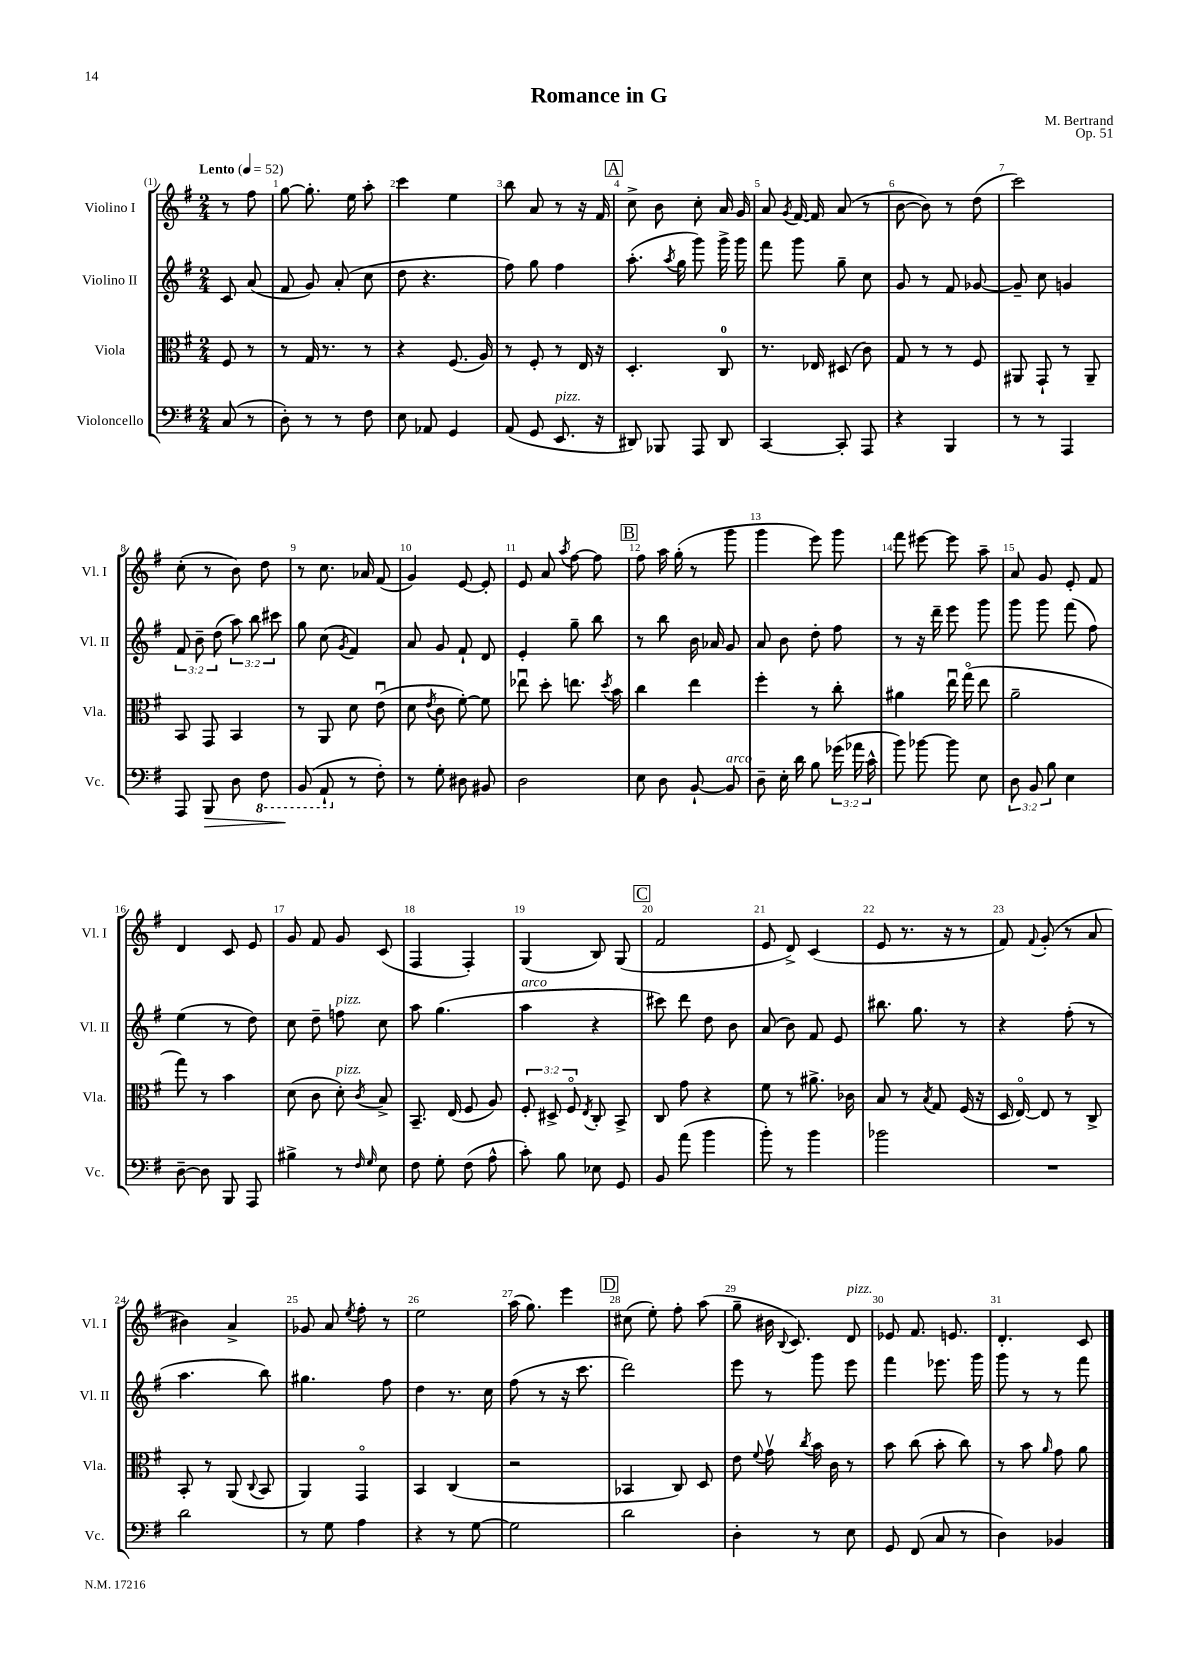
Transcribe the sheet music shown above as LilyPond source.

\header { title = "Romance in G" composer = "M. Bertrand" opus = "Op. 51" }
<<
\new StaffGroup <<
\new Staff = "s0" \with { instrumentName = "Violino I" shortInstrumentName = "Vl. I" } {
    \clef treble \key g \major \numericTimeSignature \time 2/4 \partial 4 \tempo "Lento" 4 = 52
    \autoBeamOff r8 fis''8 |
    g''8~ g''8.-. e''16 a''8-. |
    c'''4 e''4 |
    b''8 a'8 r8 r16 fis'16 |
    \mark \markup { \box "A" } c''8-> b'8 c''8-. a'16 g'16 |
    a'8 \acciaccatura { g'8 } fis'16~ fis'16 a'8( r8 |
    b'8~ b'8) r8 d''8( |
    c'''2) |
    c''8-.( r8 b'8) d''8 |
    r8 c''8. aes'16 fis'8( |
    g'4) e'8~ e'8-. |
    e'8 a'8 \acciaccatura { a''8 } fis''8~ fis''8 |
    \mark \markup { \box "B" } fis''8 a''16 g''16-.( r8 g'''8 |
    g'''4 e'''8) g'''8 |
    fis'''8 eis'''8~ eis'''8 a''8-- |
    a'8 g'8 e'8-. fis'8 |
    d'4 c'8 e'8 |
    g'8 fis'8 g'8 c'8( |
    fis4 fis4-.) |
    g4( b8) g8( |
    \mark \markup { \box "C" } fis'2 |
    e'8 d'8->) c'4( |
    e'8 r8. r16 r8 |
    fis'8) \appoggiatura { fis'8 } g'8-.( r8 a'8 |
    bis'4) a'4-> |
    ges'8 a'8 \acciaccatura { e''8 } fis''8-. r8 |
    e''2 |
    a''16( g''8.) e'''4 |
    \mark \markup { \box "D" } cis''8( e''8-.) fis''8-. a''8( |
    g''8-- bis'16 \appoggiatura { b8 } c'8.) d'8^\markup { \italic "pizz." } |
    ees'8 fis'8. e'8. |
    d'4.-. c'8 \bar "|." |
}
\new Staff = "s1" \with { instrumentName = "Violino II" shortInstrumentName = "Vl. II" } {
    \clef treble \key g \major \numericTimeSignature \time 2/4 \override Staff.TupletNumber.text = #tuplet-number::calc-fraction-text \partial 4
    \autoBeamOff c'8 a'8( |
    fis'8 g'8) a'8-.( c''8 |
    d''8 r4. |
    fis''8) g''8 fis''4 |
    \mark \markup { \box "A" } a''8.-.( \acciaccatura { a''8 } g''16 g'''8) g'''16-> g'''16 |
    fis'''8 g'''8 g''8-- c''8 |
    g'8 r8 fis'8 ges'8~ |
    ges'8-- c''8 g'4 |
    \tuplet 3/2 { fis'8 b'8-- d''8( } \tuplet 3/2 { a''8) b''8 cis'''8 } |
    g''8 c''8( \acciaccatura { g'8 } fis'4) |
    a'8 g'8 fis'8-! d'8 |
    e'4-. g''8-- b''8 |
    \mark \markup { \box "B" } r8 b''8 b'16 aes'16 g'8 |
    a'8 b'8 d''8-. fis''8 |
    r8 r16 d'''16-- e'''8 g'''8 |
    g'''8 g'''8 fis'''8( fis''8) |
    e''4( r8 d''8) |
    c''8 d''8-- f''8^\markup { \italic "pizz." } c''8 |
    a''8 g''4.( |
    a''4^\markup { \italic "arco" } r4 |
    \mark \markup { \box "C" } cis'''8) d'''8 d''8 b'8 |
    a'8( b'8) fis'8 e'8 |
    bis''8. g''8. r8 |
    r4 fis''8-.( r8 |
    a''4. b''8) |
    gis''4. fis''8 |
    d''4 r8. c''16 |
    fis''8( r8 r16 c'''8. |
    \mark \markup { \box "D" } d'''2) |
    e'''8 r8 g'''8 e'''8 |
    fis'''4 ees'''8. g'''16 |
    g'''8 r8 r8 fis'''8 \bar "|." |
}
\new Staff = "s2" \with { instrumentName = "Viola" shortInstrumentName = "Vla." } {
    \clef alto \key g \major \numericTimeSignature \time 2/4 \override Staff.TupletNumber.text = #tuplet-number::calc-fraction-text \partial 4
    \autoBeamOff fis8 r8 |
    r8 g16 r8. r8 |
    r4 fis8.( a16) |
    r8 fis8-. r8 e16 r16 |
    \mark \markup { \box "A" } d4.-. c8-0 |
    r8. ees16 dis8( c'8) |
    g8 r8 r8 fis8 |
    ais,8 g,8-! r8 ais,8-- |
    b,8 g,8 b,4 |
    r8 a,8 d'8 e'8\downbow( |
    d'8 \acciaccatura { e'8 } c'8 fis'8~-.) fis'8 |
    ees''8\downbow d''8-. e''8. \acciaccatura { d''8 } b'16 |
    \mark \markup { \box "B" } c''4 e''4 |
    fis''4-. r8 c''8-. |
    ais'4 e''16\downbow g''16\flageolet( e''8 |
    a'2-- |
    g''8) r8 b'4 |
    d'8( c'8 d'8-.^\markup { \italic "pizz." }) \acciaccatura { c'8 } b8-> |
    b,8.-- e16( fis8 a8) |
    \tuplet 3/2 { fis8-. dis8-> fis8\flageolet } \acciaccatura { e8 } c8-. b,8-> |
    \mark \markup { \box "C" } c8 g'8 r4 |
    fis'8 r8 ais'8.-> ces'16 |
    b8 r8 \acciaccatura { b8 } g8 fis16( r16 |
    d16 e16~\flageolet) e8 r8 c8-> |
    b,8-. r8 a,8( \appoggiatura { c8 } b,8 |
    a,4) g,4\flageolet |
    b,4 c4( |
    r2 |
    \mark \markup { \box "D" } bes,4 c8) d8 |
    e'8 \appoggiatura { fis'8 } g'8\upbow \acciaccatura { c''8 } b'16 c'16 r8 |
    b'8 c''8( b'8-. c''8) |
    r8 b'8 \grace { a'16 } g'8 a'8 \bar "|." |
}
\new Staff = "s3" \with { instrumentName = "Violoncello" shortInstrumentName = "Vc." } {
    \clef bass \key g \major \numericTimeSignature \time 2/4 \override Staff.TupletNumber.text = #tuplet-number::calc-fraction-text \partial 4
    \autoBeamOff c8( r8 |
    d8-.) r8 r8 fis8 |
    e8 aes,8 g,4 |
    a,8( g,8 e,8.^\markup { \italic "pizz." } r16 |
    \mark \markup { \box "A" } dis,8) bes,,8 a,,8 dis,8 |
    c,4~ c,8-. a,,8 |
    r4 b,,4 |
    r8 r8 a,,4 |
    a,,8 b,,8\> d8 \ottava #-1 fis,8 |
    b,,8\!( a,,8-! \ottava #0 r8 fis8-.) |
    r8 g8-. dis8 bis,8 |
    d2 |
    \mark \markup { \box "B" } e8 d8 b,8~-! b,8^\markup { \italic "arco" } |
    d8-- e16-. d'16 b8 \tuplet 3/2 { ges'16( aes'16 c'16-^ } |
    b'8) bes'8~ bes'8 e8 |
    \tuplet 3/2 { d8 b,8 b8 } e4 |
    d8~-- d8 b,,8 a,,8 |
    bis4-> r8 \grace { fis16 g16 } e8 |
    fis8 g8-. fis8( a8-^ |
    c'8-.) b8 ees8 g,8 |
    \mark \markup { \box "C" } b,8 a'8( b'4 |
    b'8-.) r8 b'4 |
    bes'2 |
    R2 |
    d'2 |
    r8 g8 a4 |
    r4 r8 g8~ |
    g2 |
    \mark \markup { \box "D" } d'2 |
    d4-. r8 e8 |
    g,8 fis,8( c8 r8 |
    d4) bes,4 \bar "|." |
}
>>
>>
\layout { \context { \Score \override BarNumber.break-visibility = ##(#f #t #t) barNumberVisibility = #all-bar-numbers-visible } }
